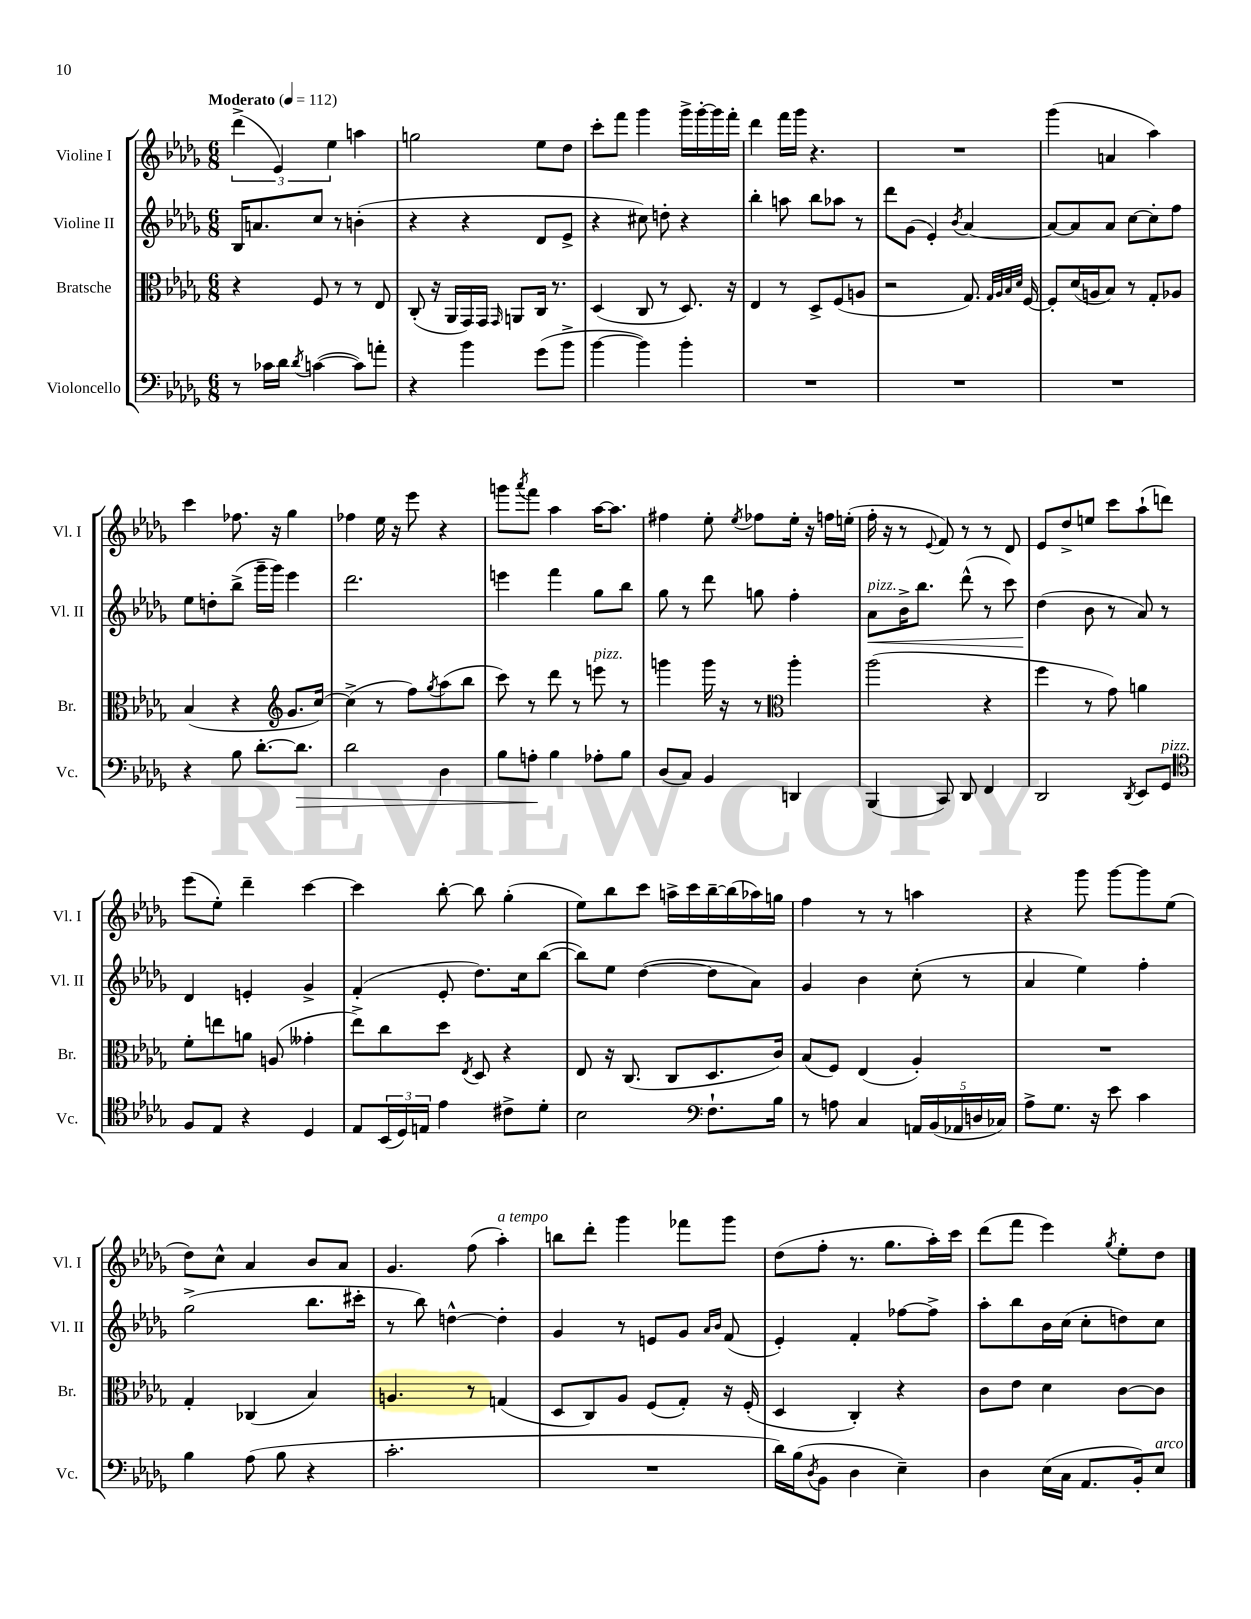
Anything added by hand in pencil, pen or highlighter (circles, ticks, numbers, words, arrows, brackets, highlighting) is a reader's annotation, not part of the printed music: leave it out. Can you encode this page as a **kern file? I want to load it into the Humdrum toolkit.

**kern	**dynam	**kern	**kern	**dynam	**kern
*part4	*part4	*part3	*part2	*part2	*part1
*staff4	*staff4	*staff3	*staff2	*staff2	*staff1
*I"Violoncello	*	*I"Bratsche	*I"Violine II	*	*I"Violine I
*I'Vc.	*	*I'Br.	*I'Vl. II	*	*I'Vl. I
*clefF4	*	*clefC3	*clefG2	*	*clefG2
*k[b-e-a-d-g-]	*	*k[b-e-a-d-g-]	*k[b-e-a-d-g-]	*	*k[b-e-a-d-g-]
*M6/8	*	*M6/8	*M6/8	*	*M6/8
*MM112	*	*MM112	*MM112	*	*MM112
=1	=1	=1	=1	=1	=1
!	!	!	!	!	!LO:TX:a:B:t=Moderato
8r	.	4r	16B-/KL	.	(6ddd-^\
.	.	.	8.an/	.	.
16c-X\LL	.	.	.	.	.
.	.	.	.	.	6e-/)
16d-\JJ	.	.	.	.	.
8qd-/	.	.	.	.	.
([4cn\	.	8F/	8cc/J	.	.
.	.	.	.	.	6ee-\
.	.	8r	8r	.	.
8c\L])	.	8r	(4bn'\	.	4aan\
8an'\J	.	8E-/	.	.	.
=2	=2	=2	=2	=2	=2
4r	.	(8C'/	4r	.	2ggn\
.	.	16r	.	.	.
.	.	16AA-/LL	.	.	.
4b-\	.	16GG-/)	4r	.	.
.	.	16GG-/JJ	.	.	.
.	.	16qqGG-/	.	.	.
.	.	8AAn/L	.	.	.
(8g-\L	.	16C/Jk	8d-/L	.	8ee-\L
.	.	8.r	.	.	.
8b-^\J	.	.	8e-^/J	.	8dd-\J
=3	=3	=3	=3	=3	=3
[4b-\	.	(4D-/	4r	.	8ccc'\L
.	.	.	.	.	8fff\J
4b-\])	.	8C/	8cc#X\)	.	4ggg-\
.	.	8r	8ddn'\	.	.
4b-'\	.	8.D-/)	4r	.	16ggg-^\LL
.	.	.	.	.	[16ggg-'\
.	.	.	.	.	16ggg-\]
.	.	16r	.	.	16fff'\JJ
=4	=4	=4	=4	=4	=4
2.r	.	4E-/	4bb-'\	.	4ddd-\
.	.	8r	8aan\	.	16fff\LL
.	.	.	.	.	16ggg-\JJ
.	.	8D-^/L	8bb-\L	.	4.r
.	.	(8F/	8aa-X\J	.	.
.	.	8An/J	8r	.	.
=5	=5	=5	=5	=5	=5
2.r	.	2r	8ddd-\L	.	2.r
.	.	.	(8g-\J	.	.
.	.	.	4e-'/)	.	.
.	.	.	8qb-/	.	.
.	.	8.G-/)	[4a-/	.	.
.	.	32qqG-/LLL	.	.	.
.	.	32qqA-/	.	.	.
.	.	32qqB-/	.	.	.
.	.	32qqd-/JJJ	.	.	.
.	.	[16F/	.	.	.
=6	=6	=6	=6	=6	=6
2.r	.	8F'/L]	8a-/L_	.	(4ggg-\
.	.	(16d-/L	8a-/]	.	.
.	.	16An/J	.	.	.
.	.	8B-/J)	8a-/J	.	4an/
.	.	8r	[8cc\L	.	.
.	.	8G-'/L	8cc'\]	.	4aa-\)
.	.	8A-X/J	8ff\J	.	.
!!LO:LB:g=z
=7	=7	=7	=7	=7	=7
4r	.	(4B-/	8ee-\L	.	4ccc\
.	.	.	8ddn'\	.	.
8B-\	.	4r	(8bb-^\J	.	8.ff-X\
[8.d-'\L	.	.	16ggg-~\LL	.	.
.	.	.	16ggg-\JJ)	.	16r
*	*	*clefG2	*	*	*
.	.	8.g-/L	4eee-\	.	4gg-\
!	!LO:HP:b	!	!	!	!
8.d-\J]	>	.	.	.	.
.	.	[16cc/Jk)	.	.	.
=8	=8	=8	=8	=8	=8
2d-\	.	(4cc^\]	2.ddd-\	.	4ff-X\
.	.	8r	.	.	16ee-\
.	.	.	.	.	16r
.	.	8ff\L)	.	.	8eee-\
.	.	8qgg-/	.	.	.
4D-\	.	(8aa-\	.	.	4r
.	.	8bb-\J	.	.	.
=9	=9	=9	=9	=9	=9
8B-\L	.	8ccc\)	4eeen\	.	8gggn\L
.	.	.	.	.	8qaaa-/
8An'\J	.	8r	.	.	8fff\J
4B-\	]	8ddd-\	4fff\	.	4aa-\
.	.	8r	.	.	.
!	!	!LO:TX:a:i:t=pizz.	!	!	!
8A-X'\L	.	8eeen\	8gg-\L	.	[16aa-\KL
.	.	.	.	.	8.aa-\J]
8B-\J	.	8r	8bb-\J	.	.
=10	=10	=10	=10	=10	=10
(8D-/L	.	4gggn\	8gg-\	.	4ff#X\
8C/J)	.	.	8r	.	.
4BB-/	.	16ggg\	8ddd-\	.	8ee-'\
.	.	16r	.	.	.
.	.	.	.	.	8qee-/
.	.	8r	8ggn\	.	8ff-X\L
*	*	*clefC3	*	*	*
4DDn/	.	4aa-'\	4ff'\	.	16ee-'\Jk
.	.	.	.	.	16r
.	.	.	.	.	16ffn\LL
.	.	.	.	.	(16een'\JJ
=11	=11	=11	=11	=11	=11
!	!	!	!LO:TX:a:i:t=pizz.	!	!
!	!	!	!	!LO:HP:b	!
(4BBB-/	.	(2aa-\	8a-\L	<	16ff'\
.	.	.	.	.	16r
.	.	.	16b-^\K	.	8r
.	.	.	8.bb-\J	.	.
.	.	.	.	.	8qqe-/
8CC/)	.	.	.	.	8f/)
8DD-/	.	.	(8ddd-^^\	.	8r
4FF/	.	4r	8r	.	8r
.	.	.	8ccc\)	.	8d-/
=12	=12	=12	=12	=12	=12
2DD-/	.	4ff\	(4dd-\	.	8e-/L
.	.	.	.	.	8dd-^/
.	.	8r	8b-\	[	8een/J
.	.	8g-\)	8r	.	8ccc\L
8qDD-/	.	.	.	.	.
8EE-/L	.	4an\	8a-/)	.	(8aa-`\
!LO:TX:a:i:t=pizz.	!	!	!	!	!
8GG-/J	.	.	8r	.	8dddn\J)
!!LO:LB:g=z
=13	=13	=13	=13	=13	=13
*clefC4	*	*	*	*	*
8F/L	.	8f'\L	4d-/	.	(8eee-\L
8E-/J	.	8een\	.	.	8ee-'\J)
4r	.	8an\J	4en'/	.	4ddd-~\
.	.	(8An/	.	.	.
4D-/	.	4g--X'\	4g-^/	.	[4ccc\
=14	=14	=14	=14	=14	=14
8E-/L	.	8ee-^\L)	(4f'/	.	4ccc\]
(24BB-/L	.	8cc\	.	.	.
24D-/)	.	.	.	.	.
24En/JJ	.	.	.	.	.
4e-\	.	8dd-\J	8e-'/	.	[8bb-'\
.	.	8qE-/	.	.	.
.	.	8D-/	8.dd-\L)	.	8bb-\]
8c#X^\L	.	4r	.	.	(4gg-'\
.	.	.	16cc\k	.	.
8d-'\J	.	.	([8bb-\J	.	.
=15	=15	=15	=15	=15	=15
2B-\	.	8E-/	8bb-\L])	.	8ee-\L)
.	.	16r	8ee-\J	.	8bb-\
.	.	(8.C/	.	.	.
.	.	.	([4dd-\	.	8ccc\J
.	.	8C/L	.	.	16aan^\LL
.	.	.	.	.	16ccc\
*clefF4	*	*	*	*	*
8.F`\L	.	8.D-/	8dd-\L]	.	[16bb-~\
.	.	.	.	.	(16bb-\]
.	.	.	8a-\J)	.	16aa-X\)
16B-\Jk	.	16c/Jk)	.	.	16ggn\JJ
=16	=16	=16	=16	=16	=16
8r	.	(8B-/L	4g-/	.	4ff\
8An\	.	8F/J)	.	.	.
4C/	.	(4E-/	4b-\	.	8r
.	.	.	.	.	8r
20AAn/LL	.	4A-'/)	(8cc'\	.	4aan\
(20BB-/	.	.	.	.	.
20AA-X/	.	.	.	.	.
.	.	.	8r	.	.
20Dn/	.	.	.	.	.
20C-X/JJ)	.	.	.	.	.
=17	=17	=17	=17	=17	=17
8A-^\L	.	2.r	4a-/	.	4r
8.G-\J	.	.	.	.	.
.	.	.	4ee-\)	.	8ggg-\
16r	.	.	.	.	.
8e-\	.	.	.	.	[8ggg-\L
4c\	.	.	4ff'\	.	8ggg-\]
.	.	.	.	.	(8ee-\J
!!LO:LB:g=z
=18	=18	=18	=18	=18	=18
4B-\	.	4G-'/	(2gg-^\	.	8dd-\L)
.	.	.	.	.	8cc^^\J
(8A-\	.	(4C-X/	.	.	4a-/
8B-\	.	.	.	.	.
4r	.	4B-/)	8.bb-\L	.	8b-/L
.	.	.	.	.	8a-/J
.	.	.	16ccc#X'\Jk	.	.
=19	=19	=19	=19	=19	=19
2.c'\	.	4.An/	8r	.	4.g-/
.	.	.	8bb-\)	.	.
.	.	.	[4ddn^^\	.	.
.	.	8r	.	.	(8ff\
!	!	!	!	!	!LO:TX:a:i:t=a tempo
.	.	(4Gn/	4dd'\]	.	4aa-'\)
=20	=20	=20	=20	=20	=20
2.r	.	8D-/L	4g-/	.	8bbn\L
.	.	8C/)	.	.	8ddd-'\J
.	.	8A-/J	8r	.	4ggg-\
.	.	(8F/L	8en/L	.	.
.	.	8G-'/J)	8g-/J	.	8fff-X\L
.	.	.	16qqa-/LL	.	.
.	.	.	16qqb-/JJ	.	.
.	.	16r	(8f/	.	8ggg-\J
.	.	(16F'/	.	.	.
=21	=21	=21	=21	=21	=21
16d-\LL)	.	4D-/	4e-'/)	.	(8dd-\L
(16B-\J	.	.	.	.	.
8qD-/	.	.	.	.	.
8BB-\J	.	.	.	.	8ff'\J
4D-\	.	4C'/)	4f'/	.	8.r
.	.	.	.	.	8.gg-\L
4E-~\)	.	4r	[8ff-X\L	.	.
.	.	.	8ff-^\J]	.	16aa-'\L)
.	.	.	.	.	16ccc\JJ
=22	=22	=22	=22	=22	=22
4D-\	.	8c\L	8aa-'\L	.	(8ddd-\L
.	.	8e-\J	8bb-\	.	8fff\J
(16E-\LL	.	4d-\	16b-\L	.	4eee-\)
16C\JJ	.	.	(16cc\JJ	.	.
8.AA-/L	.	.	8cc'\L	.	.
.	.	.	.	.	8qgg-/
.	.	[8c\L	8ddn\)	.	8ee-'\L
16BB-'/k)	.	.	.	.	.
!LO:TX:a:i:t=arco	!	!	!	!	!
8E-/J	.	8c\J]	8cc\J	.	8dd-\J
==	==	==	==	==	==
*-	*-	*-	*-	*-	*-
